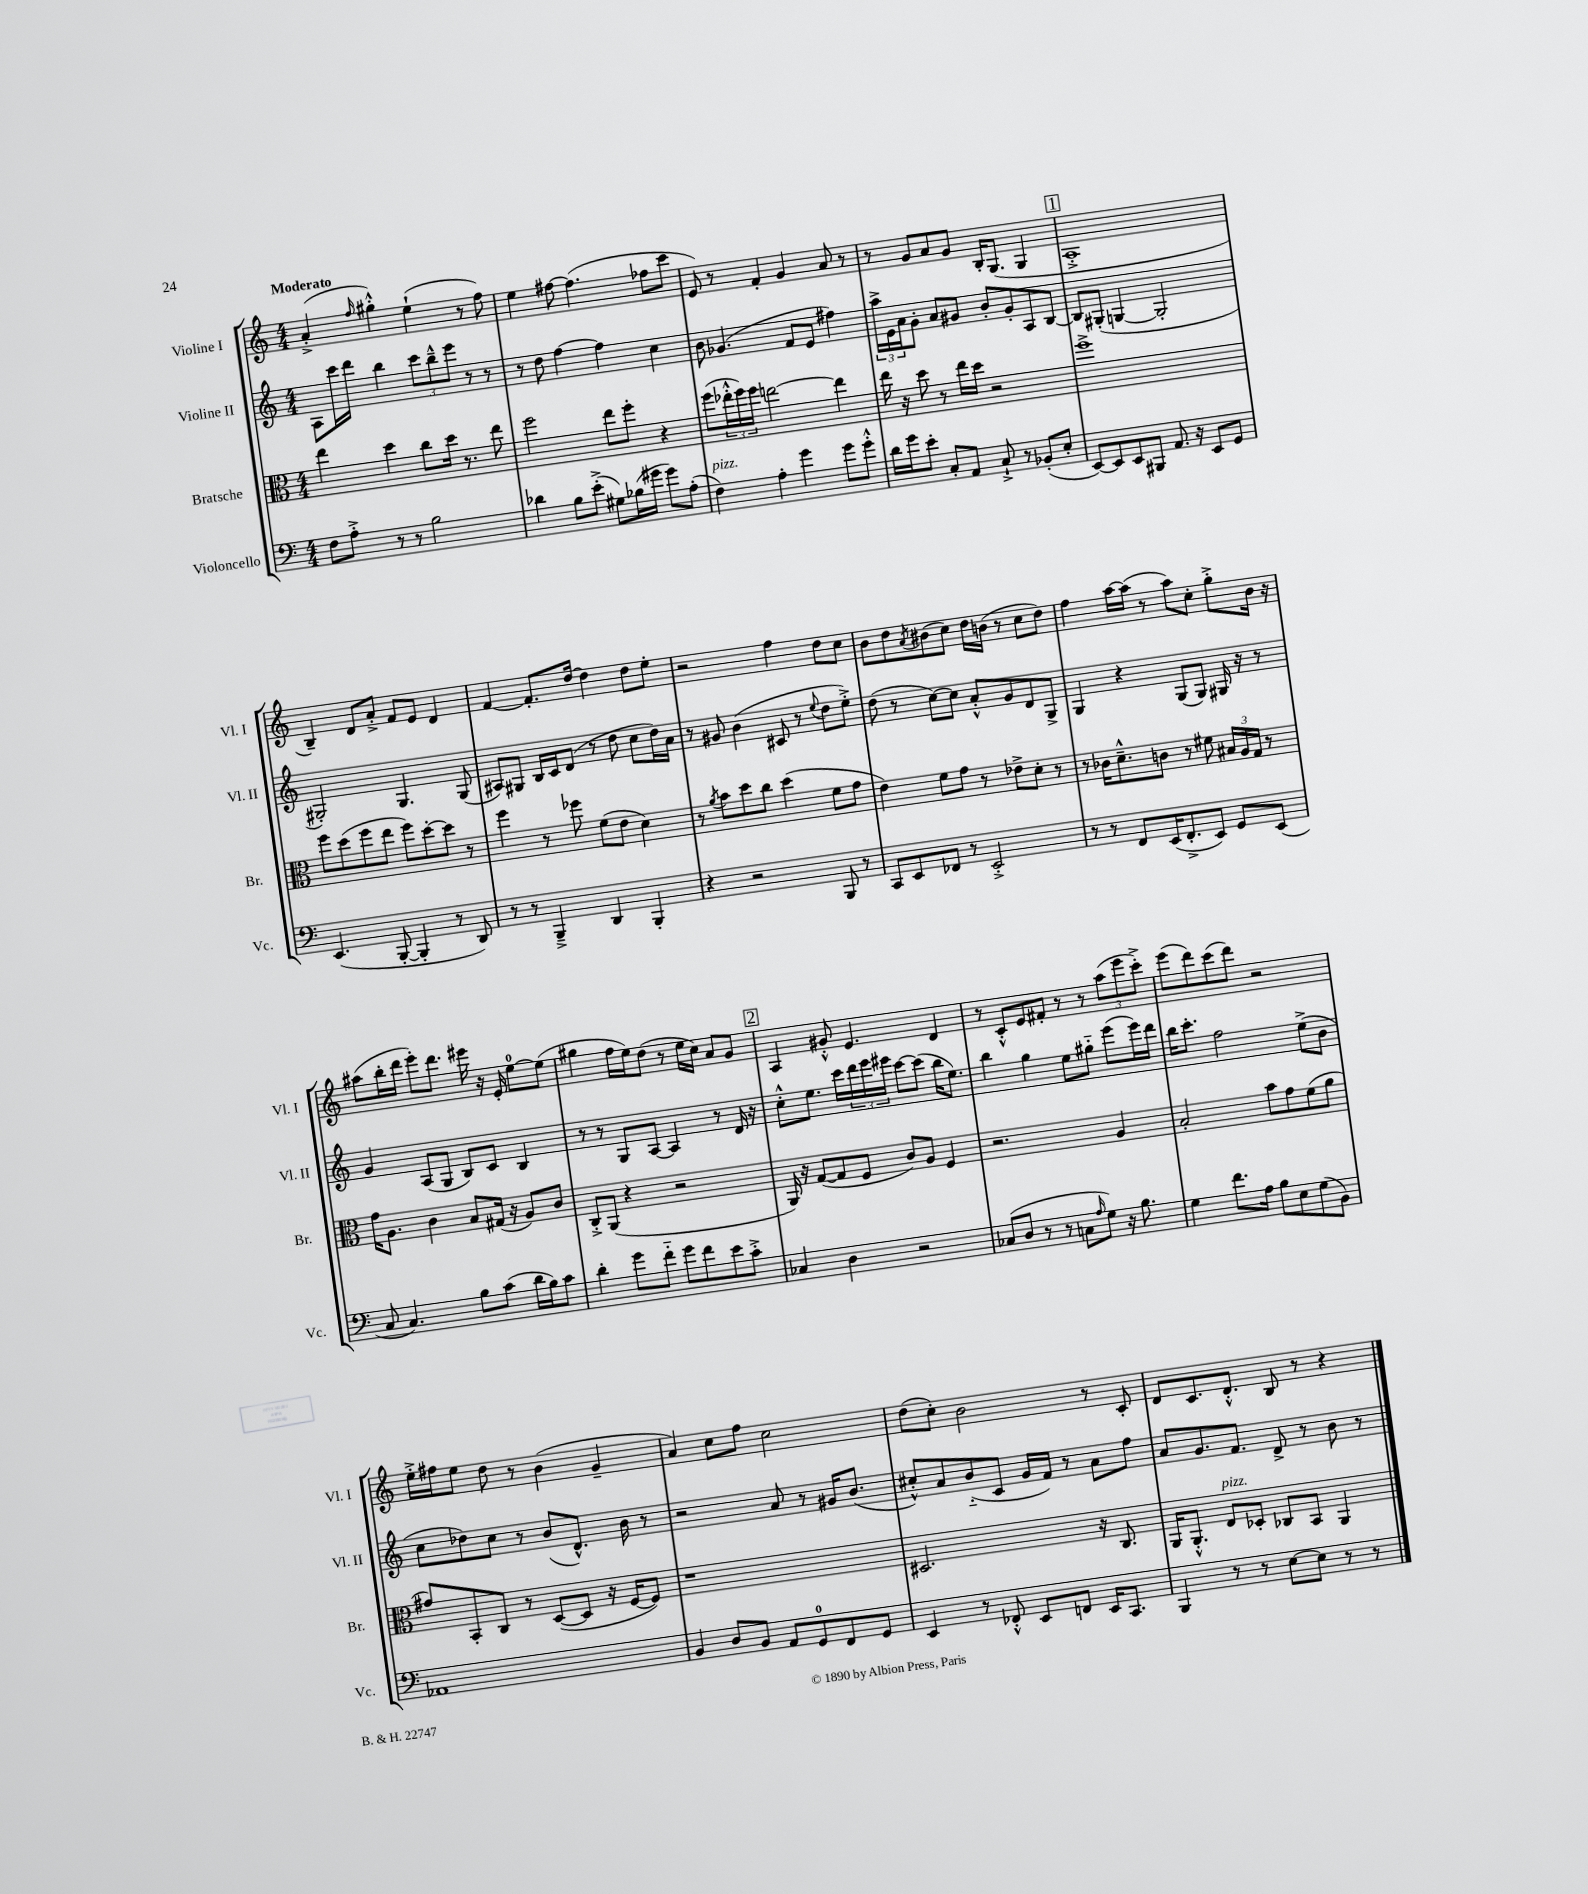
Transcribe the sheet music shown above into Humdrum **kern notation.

**kern	**kern	**kern	**kern
*part4	*part3	*part2	*part1
*staff4	*staff3	*staff2	*staff1
*I"Violoncello	*I"Bratsche	*I"Violine II	*I"Violine I
*I'Vc.	*I'Br.	*I'Vl. II	*I'Vl. I
*clefF4	*clefC3	*clefG2	*clefG2
*k[]	*k[]	*k[]	*k[]
*M4/4	*M4/4	*M4/4	*M4/4
=1	=1	=1	=1
!	!	!	!LO:TX:a:B:t=Moderato
8F\L	4ee\	8A\L	(4a'^/
8A'^\J	.	16ccc\L	.
.	.	16ddd\JJ	.
.	.	.	16qqff/
8r	4dd\	4bb\	4gg#X'^^\)
8r	.	.	.
2B\	8cc\L	12ccc\L	(4ee`\
.	.	12bb~^^\	.
.	16dd\Jk	.	.
.	.	12eee\J	.
.	8.r	.	.
.	.	8r	8r
.	8ee\	8r	8ff\)
=2	=2	=2	=2
4d-X\	2ff\	8r	4ee\
.	.	8dd\	.
8B\L	.	[4ff\	[8ff#X\
(8e'^\J	.	.	(4.ff#\]
8G#X\L)	8ee\L	4ff\]	.
(16B-X\L	8ff'\J	.	.
16g#X\JJ	.	.	.
8g#\L)	4r	4cc\	8ff-X\L
(8A'\J	.	.	8ccc\J
=3	=3	=3	=3
!LO:TX:a:i:t=pizz.	!	!	!
4F\)	(8ff\L	8b\	8e/)
.	24ee-X'^^\L	(4.g-X/	8r
.	24ff\)	.	.
.	24ff\JJ	.	.
4A'\	[2een\	.	4f'/
4g\	.	8f/L	4g/
.	.	8e/J	.
8g\L	4ee\]	4ff#X\)	8a/
8g'^^\J	.	.	8r
=4	=4	=4	=4
16d\LL	16ee\	24aa^\LL	8r
.	.	24e\	.
16g\J	16r	.	.
.	.	24a\J	.
8e'\J	8dd\	8g'\J	8g/L
8C'/L	8r	8a/L	8a/
8AA/J	16ee\LL	8g#X/J	8g/J
.	16dd\JJ	.	.
8C`^/	2r	8b'/L	16B'/KL
.	.	.	(8.G/J
8r	.	8g#'/	.
(8BB-X'/L	.	8A/	4G/
8E'/J	.	[8B/J	.
!!LO:REH:place=s1:t=1
=5	=5	=5	=5
[8EE/L)	1ff^	8B/L]	1A'^
8EE/]	.	(8G#X'/J	.
8EE/	.	[4Gn/	.
8BBB#X/J	.	.	.
8.AA/	.	2G'/]	.
16r	.	.	.
8EE/L	.	.	.
8GG/J	.	.	.
!!LO:LB:g=z
=6	=6	=6	=6
(4.EE/	8ff\L	2G#X'/)	4B~/)
.	(8dd\	.	.
.	8ff\	.	8d/L
[8BBB'/	8ee\J	.	8a'^/J
4BBB'/]	8ff\L)	4.G#/	8f/L
.	[8dd'\	.	8e/J
8r	8dd\J]	.	4d/
8DD/)	8r	(8G#/	.
=7	=7	=7	=7
8r	4ff\	8A#X/L)	[4f/
8r	.	8G#X/J	.
4BBB~^/	8r	16B/LL	8.f'/L]
.	.	16c/J	.
.	8ff-X\	(8d/J	.
.	.	.	[16dd/Jk
4DD/	(8f\L	8r	4dd\]
.	8e\J	8dd\	.
4BBB'/	4d\)	8cc\L	8dd\L
.	.	16dd\L)	8ee'\J
.	.	16a\JJ	.
=8	=8	=8	=8
4r	8r	8r	2r
.	8qa/	.	.
.	8b\L	8g#X/	.
2r	8dd\	(4b\	.
.	8cc\J	.	.
.	(4dd\	8c#X/	4ff\
.	.	8r	.
.	.	8qqee/	.
8BBB/	8f\L	8dd\L	8dd\L
8r	8g\J	8ee'^\J)	8cc\J
=9	=9	=9	=9
8CC/L	4e\)	(8dd\	8b\L
8EE/	.	8r	8dd\
.	.	.	8qa/
8FF-X/J	8f\L	[8cc\L)	(8b#X\
8r	8g\J	8cc\J]	8cc\J)
2EE'^/	8r	8a'^^/L	16dd\LL
.	.	.	(16bn\JJ
.	8e-X^\L	8g/	8r
.	8d'\J	8d/	8cc\L
.	8r	8G^/J	8dd\J)
=10	=10	=10	=10
8r	8r	4G/	4ff\
8r	16c-X\KL	.	.
.	8.d~^^\	.	.
8FF/L	.	4r	[16aa\LL
.	.	.	(16aa\JJ]
(16EE/K	8cn\J	.	8r
8.FF'^/	.	.	.
.	8r	(8G/L	8aa\L)
8EE/J)	8f#X\	8G/J)	8cc'\J
8GG/L	24B#X/LL	16G#X/	8gg'^\L
.	24A/	.	.
.	.	16r	.
.	24G/JJ	.	.
(8EE/J	8r	8r	16b\Jk
.	.	.	16r
!!LO:LB:g=z
=11	=11	=11	=11
8C/	16g\KL	4g/	(8aa#X\L
.	8.A\J	.	.
4.C/)	.	.	16bb'\L
.	.	.	16ddd\JJ
.	4c\	(8A/L	8eee'\L)
.	.	8G/J	8.ddd\J
8B\L	8B/L	8B/L)	.
.	.	.	16eee#X\
(8c\J	(16G#X/Jk	8c/J	16r
.	16r	.	16e'/
16d\LL	8A/L)	4B/	[8ee\L
16B\J)	.	.	.
8c\J	8c/J	.	(8ee\J]
=12	=12	=12	=12
4d'\	8C'^/L	8r	4gg#X\
.	(8AA/J	8r	.
8g\L	4r	8G/L	16ff\LL
.	.	.	16ee\J)
8f\J	.	[8A/J	(8dd\J
8g\L	2r	4A/]	8r
8f\	.	.	16ee\LL
.	.	.	16cc\JJ)
8e\	.	8r	8a/L
8c'^\J	.	16d/	8g/J
.	.	16r	.
!!LO:REH:place=s1:t=2
=13	=13	=13	=13
4C-X/	16AA/)	8cc'^^\L	4A/
.	16r	.	.
.	([8G/L	8.ee\J	.
4D\	8G/]	.	8g#X'^^/
.	.	16ccc\LL	.
.	8F/J	24ddd\	4.e/
.	.	24eee\	.
.	.	24eee#X\JJ	.
2r	8c/L)	[8ccc\L	.
.	8A/J	(8ccc\J]	.
.	4F/	16bb\KL	4d/
.	.	8.ee\J)	.
=14	=14	=14	=14
(8C-X/L	2.r	4bb\	8r
8D/J	.	.	8c'^^/L
8r	.	4gg\	8e/
8r	.	.	8f#X'/J
8Cn\L	.	8ee\L	8r
16qqA/	.	.	.
8G\J)	.	8gg#X\J	8r
16r	4A/	(8eee\L	(12aa\L
8.B\	.	.	.
.	.	.	12eee\
.	.	16eee\L)	.
.	.	.	12ccc'^\J)
.	.	16ddd\JJ	.
=15	=15	=15	=15
4G\	2B'/	16bb\KL	(8eee\L
.	.	8.ccc'\J	.
.	.	.	8ddd\)
8.f\L	.	2ff\	(8ccc\
.	.	.	8ddd\J)
16A\Jk	.	.	.
8B\L	8b\L	.	2r
8E\	8g\	.	.
(8G\	(8f\	(8ee^\L	.
8BB\J)	8a\J	8b\J	.
!!LO:LB:g=z
=16	=16	=16	=16
1AA-X	8g#X/L)	8cc\L	16ee'^\LL
.	.	.	16ff#X\J
.	8BB'/	8dd-X\)	8ee\J
.	8C/J	8cc\J	8dd\
.	8r	8r	8r
.	([8D/L	(8b/L	(4b\
.	8D/J]	8.d^^/J)	.
.	16r	.	4g~/
.	[16F/KL	16b\	.
.	8F/J])	8r	.
=17	=17	=17	=17
4BB/	1r	2r	4a/)
8D/L	.	.	8cc\L
8BB/J	.	.	8ff\J
8AA/L	.	8a/	2cc\
8GG/	.	8r	.
8FF/	.	16g#X/KL	.
.	.	(8.b/J	.
8GG/J	.	.	.
=18	=18	=18	=18
4EE/	2.D#X/	8cc#X'^^/L)	(8dd\L
.	.	8a/	8cc'\J)
8r	.	(8b/	2b\
8FF-X'^^/	.	8c/J	.
8EE/L	.	16g/LL	.
.	.	16f/JJ)	.
8FFn/J	.	8r	.
16EE/KL	16r	8a\L	8r
8.CC/J	8.C/	.	.
.	.	8ff\J	8c'/
=19	=19	=19	=19
4BBB/	16AA/KL	8a/L	8d/L
.	8.AA'^^/J	.	.
.	.	8.g/	8.c/
!	!LO:TX:a:i:t=pizz.	!	!
8r	8E/L	.	.
.	.	8.f/J	8.d'^^/J
8r	8D-X'/J	.	.
[8E\L	8C-X/L	8d^/	8B/
8E\J]	8BB/J	8r	8r
8r	4AA/	8b\	4r
8r	.	8r	.
==	==	==	==
*-	*-	*-	*-
